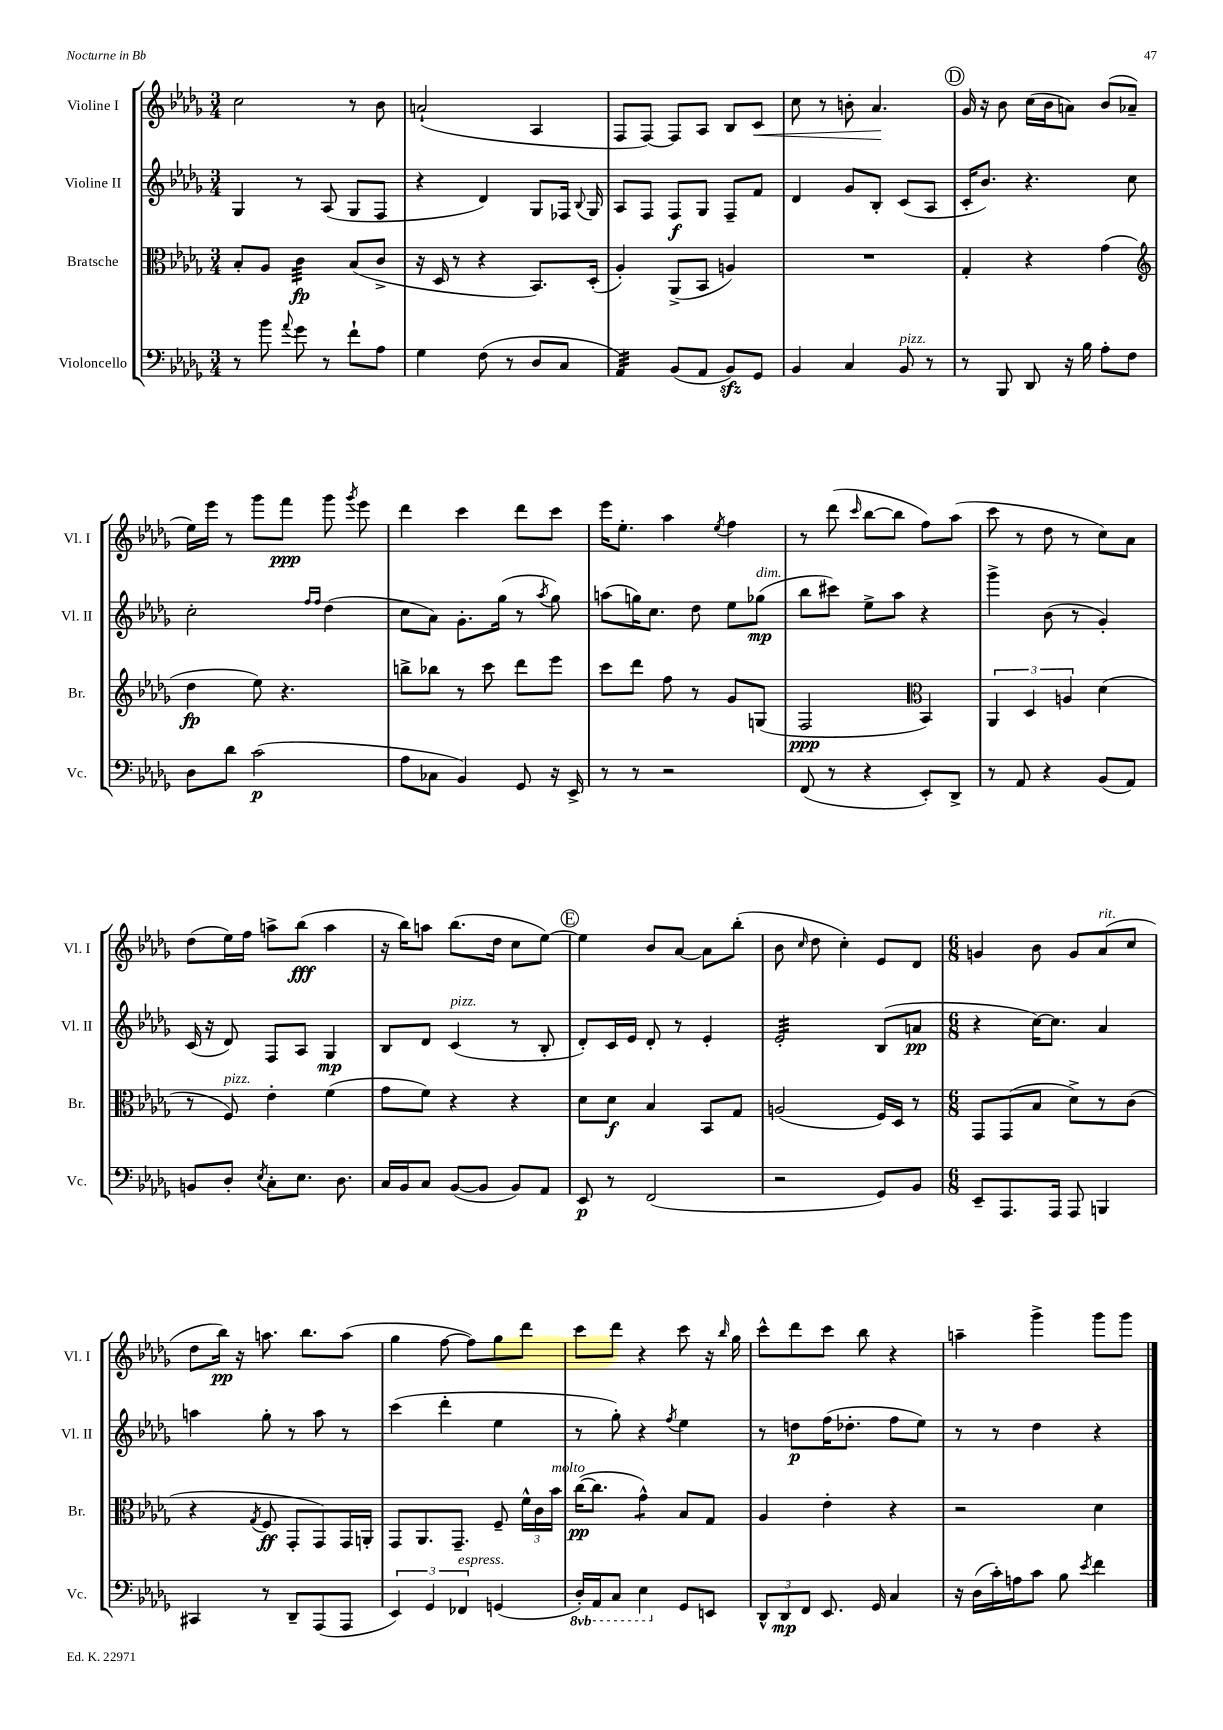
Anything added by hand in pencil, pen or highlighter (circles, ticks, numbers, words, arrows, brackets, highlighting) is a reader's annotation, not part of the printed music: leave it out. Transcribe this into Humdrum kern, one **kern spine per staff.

**kern	**kern	**kern	**kern
*staff4	*staff3	*staff2	*staff1
*clefF4	*clefC3	*clefG2	*clefG2
*k[b-e-a-d-g-]	*k[b-e-a-d-g-]	*k[b-e-a-d-g-]	*k[b-e-a-d-g-]
*M3/4	*M3/4	*M3/4	*M3/4
8r	8B-'	4G-	2cc
8b-	8A-	.	.
8qqa-	.	.	.
8g-	4c	8r	.
8r	.	(8A-	.
8f`	(8B-	8G-	8r
8A-	8c^	8F	8b-
=	=	=	=
4G-	16r	4r	(2a`
.	16D-	.	.
.	8r	.	.
(8F	4r	4d-)	.
8r	.	.	.
8D-	8.BB-)	8G-	4A-
8C	.	16F-	.
.	.	8qqB-	.
.	(16D-'	16G-	.
=	=	=	=
4AA-)	4A-')	8A-	8F
.	.	8F	[8F)
(8BB-	(8AA-^	8F	8F]
8AA-	8BB-	8G-	8A-
8BB-)	4A)	8F~	8B-
8GG-	.	8f	8c
=	=	=	=
4BB-	2.r	4d-	8cc
.	.	.	8r
4C	.	8g-	8b'
.	.	8B-'	4.a-
8BB-	.	(8c	.
8r	.	8A-	.
=	=	=	=
8r	4G-'	16c'	16g-
.	.	8.b-)	16r
8BBB-	.	.	8b-
8DD-	4r	4.r	(16cc
.	.	.	16b-
16r	.	.	8a)
16B-	.	.	.
8A-'	(4g-	.	(8b-
8F	.	8cc	8a-~
=	=	=	=
*	*clefG2	*	*
8D-	4dd-	2cc'	16ee-)
.	.	.	16eee-
8d-	.	.	8r
(2c	8ee-)	.	8ggg-
.	4.r	.	8fff
.	.	16qqff	.
.	.	16qqff	.
.	.	(4dd-	8ggg-
.	.	.	8qggg-
.	.	.	8eee-
=	=	=	=
8A-	8bb^	8cc	4ddd-
8C-	8bb-	8a-)	.
4BB-)	8r	8.g-'	4ccc
.	8ccc	.	.
.	.	(16gg-	.
8GG-	8ddd-	8r	8ddd-
.	.	8qaa-	.
16r	8eee-	8gg-)	8ccc
16EE-^	.	.	.
=	=	=	=
8r	8ccc	(8aa	16eee-
.	.	.	8.ee-'
8r	8ddd-	16gg)	.
.	.	8.cc	.
2r	8ff	.	4aa-
.	8r	8dd-	.
.	.	.	8qee-
.	8g-	8ee-	4ff
.	(8G	(8gg-	.
=	=	=	=
(8FF	2F	8bb-	8r
8r	.	8ccc#)	(8ddd-
.	.	.	16qqccc
4r	.	8ee-^	[8bb-
.	.	8aa-	8bb-]
*	*clefC3	*	*
8EE-')	4BB-)	4r	8ff)
8DD-^	.	.	(8aa-
=	=	=	=
8r	6AA-	4ggg-^	8ccc
8AA-	.	.	8r
.	6D-	.	.
4r	.	(8b-	8dd-
.	6A	.	.
.	.	8r	8r
(8BB-	(4d-	4g-')	8cc)
8AA-)	.	.	8a-
=	=	=	=
8BB	8r	(16c	(8dd-
.	.	16r	.
8D-'	8F)	8d-)	16ee-)
.	.	.	16ff
8qE-	.	.	.
8C'	4e-'	8F	8aa^
8.E-	.	8A-	(8bb-
.	(4f	4G-	4aa
8.D-	.	.	.
=	=	=	=
16C	8g-	8B-	16r
16BB-	.	.	16bb-)
8C	8f)	8d-	8aa
([8BB-	4r	(4c	(8.bb-
8BB-]	.	.	.
.	.	.	16dd-
8BB-)	4r	8r	8cc
8AA-	.	8B-'	[8ee-)
=	=	=	=
8EE-	8d-	8d-')	4ee-]
8r	8d-	16c	.
.	.	16e-	.
(2FF	4B-	8d-'	8b-
.	.	8r	[8a-
.	8BB-	4e-'	8a-]
.	8G-	.	(8bb-'
=	=	=	=
2r	(2A	2e-'	8b-
.	.	.	16qqcc
.	.	.	8dd-
.	.	.	4cc')
8GG-)	16F)	(8B-	8e-
.	16D-	.	.
8BB-	8r	8a	8d-
=	=	=	=
*M6/8	*M6/8	*M6/8	*M6/8
8EE-~	8GG-	4r	4g
8.AAA-	(8GG-	.	.
.	8B-	[16cc)	8b-
16AAA-	.	8.cc]	.
8AAA-	8d-^)	.	8g
4BBB	8r	4a-	(8a-
.	(8c	.	8cc
=	=	=	=
4CC#	4r	4aa	8dd-
.	.	.	16bb-)
.	.	.	16r
.	8qG-	.	.
8r	8F	8gg-'	8.aa
8DD-~	8GG-'	8r	.
.	.	.	8.bb-
(8AAA-	8GG-)	8aa	.
8AAA-	16GG-	8r	(8aa
.	16AA'	.	.
=	=	=	=
6EE-)	8GG-	(4ccc	4gg-
.	8.AA-	.	.
6GG-	.	.	.
.	.	4ddd-'	[8ff
.	8.GG-~	.	.
6FF-	.	.	.
.	.	.	8ff])
(4GG	8F~	4ee-	8gg-
.	24f^^	.	8ddd-
.	24c	.	.
.	24b-	.	.
=	=	=	=
16DD-')	([16cc	8r	8ccc
16AAA-	8.cc]	.	.
8CC	.	8gg-')	8ddd-
4EE-	4g-^^)	4r	4r
.	.	8qff	.
8GG-	8B-	4ee-	8ccc
8EE	8G-	.	16r
.	.	.	16qqbb-
.	.	.	16gg-
=	=	=	=
12DD-^^	4A-	8r	8ccc^^
12DD-	.	.	.
.	.	8dd	8ddd-
12FF	.	.	.
8.EE-	4e-'	(16ff	8ccc
.	.	8.dd-'	.
.	.	.	8bb-
16GG-	.	.	.
4C	4r	8ff	4r
.	.	8ee-)	.
=	=	=	=
16r	2r	8r	4aa~
(16D-	.	.	.
16c')	.	8r	.
16A	.	.	.
8c	.	4dd-	4ggg-^
8B-	.	.	.
8qe-	.	.	.
4f	4d-	4r	8ggg-
.	.	.	8ggg-
==	==	==	==
*-	*-	*-	*-
